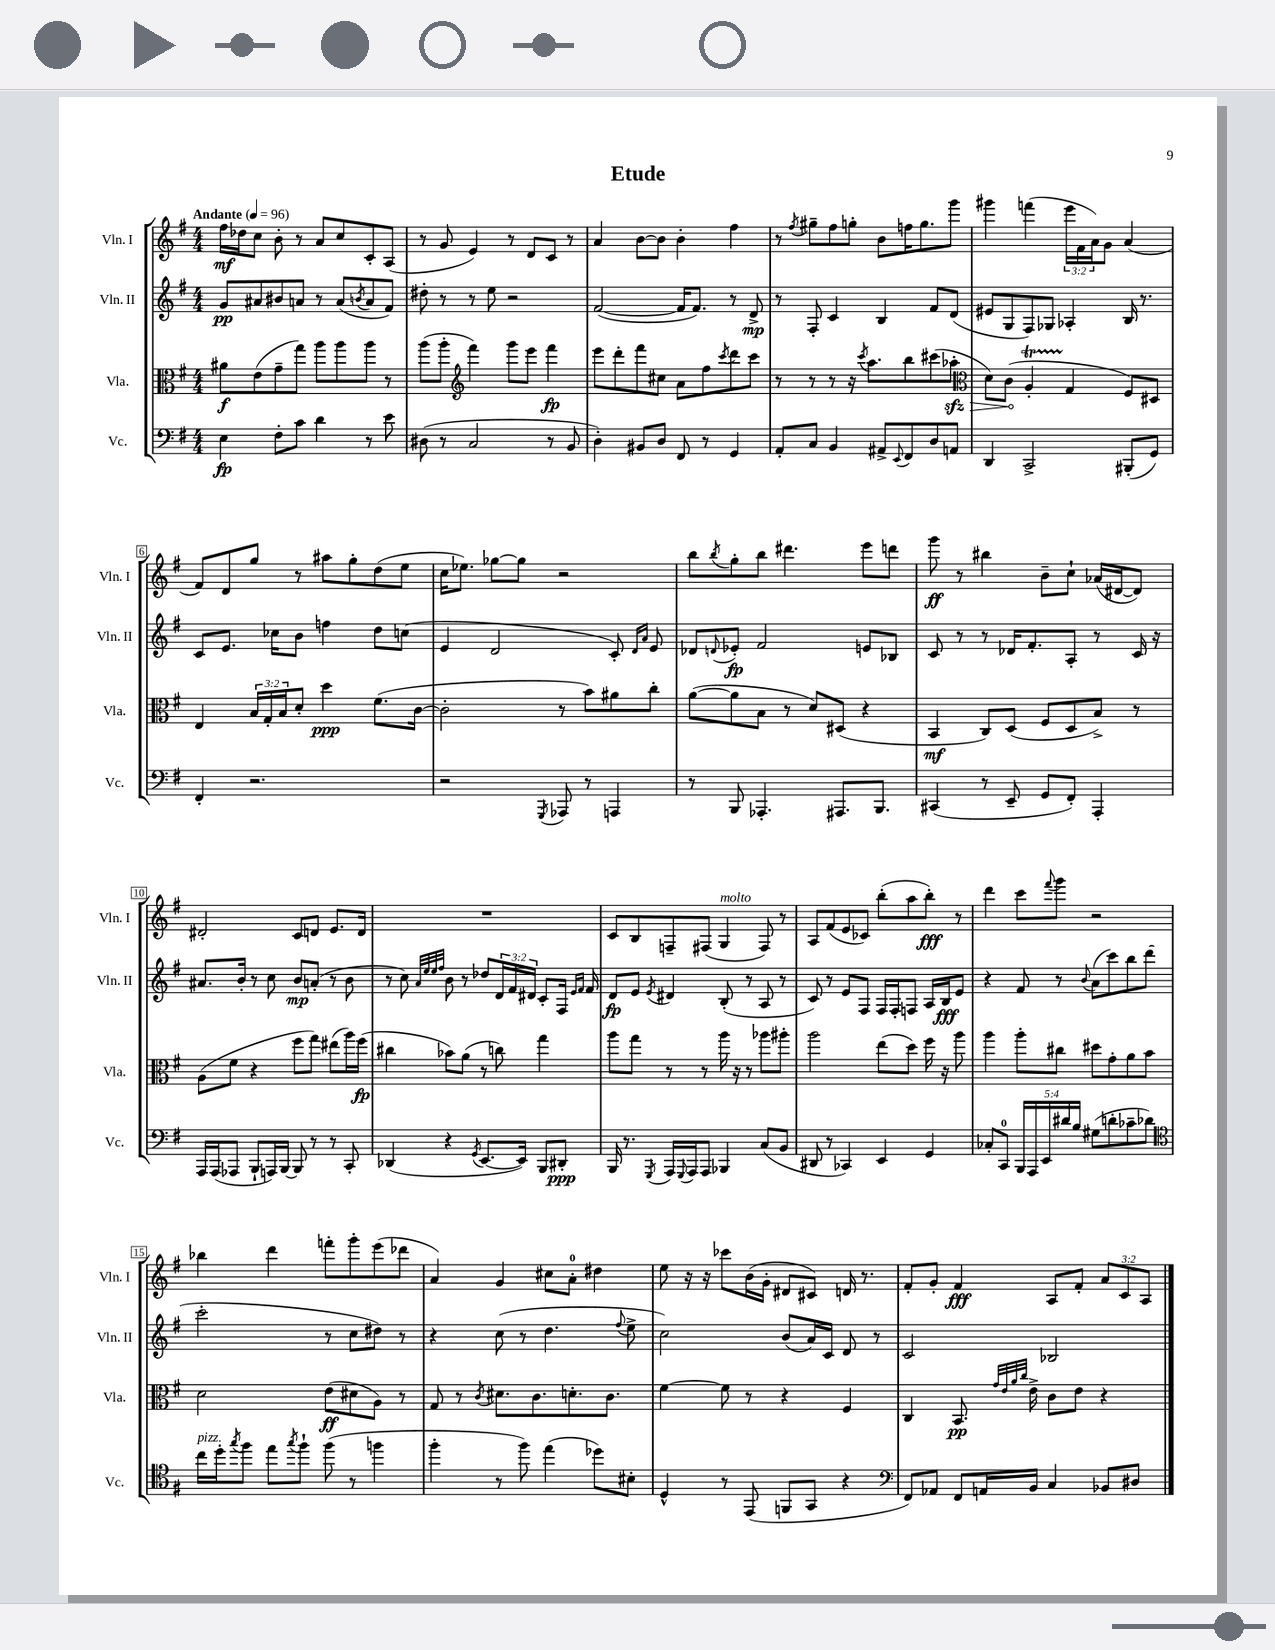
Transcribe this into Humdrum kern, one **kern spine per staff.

**kern	**kern	**kern	**kern
*staff4	*staff3	*staff2	*staff1
*clefF4	*clefC3	*clefG2	*clefG2
*k[f#]	*k[f#]	*k[f#]	*k[f#]
*M4/4	*M4/4	*M4/4	*M4/4
*MM96	*MM96	*MM96	*MM96
4E	8a#	8g	16ff#
.	.	.	16dd-
.	(8e	8a#	8cc
8F#'	8g~	8b#	8b'
8c	8gg)	8a	8r
4d	8aa	8r	8a
.	8aa	(8a	8cc
.	.	8qb	.
8r	8aa	8a	8c'
8e	8r	8f#)	(8A
=	=	=	=
(8D#	(8aa	8dd#'	8r
8r	8aa'	8r	8g
*	*clefG2	*	*
2C	4fff#)	8r	4e)
.	.	8ee	.
.	8ggg	2r	8r
.	8eee	.	8d
8r	4fff#	.	8c
8BB	.	.	8r
=	=	=	=
4D')	8eee	([2f#	4a
.	8ddd'	.	.
8BB#	8fff#	.	[8b
8D	8cc#	.	8b]
8FF#	8a	16f#]	4b'
.	.	8.f#)	.
8r	8ff#	.	.
.	8qccc	.	.
4GG	8ddd	8r	4ff#
.	8ccc	8d^	.
=	=	=	=
8AA'	8r	8r	8r
.	.	.	8qff#
8C	8r	8F#'	8gg#~
4BB	8r	4c	8ff#
.	16r	.	8gg'
.	8qccc	.	.
.	8.aa	.	.
8AA#^	.	4B	8b
8qqEE	.	.	.
8FF#	8bb	.	16ff
.	.	.	8.gg
8D	(8ccc#	8f#	.
8AA	8aa-'	(8d	8ggg
=	=	=	=
*	*clefC3	*	*
4DD	8d)	8e#	4ggg#
.	(8c	8G	.
2CC^	4A'	8F#)	(4fff
.	.	8G-	.
.	4G	4A-'	24eee
.	.	.	24f#
.	.	.	24a)
.	.	.	8g
(8BBB#'	8F#)	16B	(4a
.	.	8.r	.
8GG)	8D#	.	.
=	=	=	=
4FF#'	4E	8c	8f#)
.	.	8.e	8d
2.r	24B	.	8gg
.	24G'	.	.
.	.	16cc-	.
.	24B	.	.
.	8d'	8b	8r
.	4dd	4ff	8aa#
.	.	.	8gg'
.	(8.f#	8dd	(8dd
.	.	(8cc	8ee
.	[16c	.	.
=	=	=	=
2r	2c']	4e	16cc
.	.	.	8.ee-)
.	.	2d	[8gg-
.	.	.	8gg-]
8qGGG	.	.	.
8AAA-	8r	.	2r
8r	8b)	.	.
4AAA	8a#	8c')	.
.	.	16qqd	.
.	.	16qqa	.
.	8cc'	8e	.
=	=	=	=
8r	([8a	8d-	8bb
.	.	8qqd	8qbb
8BBB	8a]	8e-'	8gg'
4.AAA-'	8B	2f#	8bb
.	8r	.	4.ddd#
.	8d)	.	.
8.AAA#	(8D#	.	.
.	4r	8e	8eee
8.BBB	.	.	.
.	.	8B-	8ddd
=	=	=	=
(4CC#	4BB	8c	8ggg
.	.	8r	8r
8r	8C)	8r	4bb#
8EE~	(8D	16d-	.
.	.	8.f#'	.
8GG	8F#	.	8b~
8FF#')	8D	8A'	8cc`
4AAA'	8B^)	8r	(16a-
.	.	.	[16d#
.	8r	16c	8d#])
.	.	16r	.
=	=	=	=
16AAA	(8A	8.a#	2d#'
(16AAA	.	.	.
8AAA-	8f#	.	.
.	.	16b'	.
8BBB`	4r	8r	.
16AAA)	.	8cc	.
[16BBB	.	.	.
8BBB]	8ff#	8b	8c
8r	8gg)	(8a'	8d
8r	(8ee#	8r	8.e
8CC'	16aa)	8b	.
.	(16ff#	.	16d
=	=	=	=
(4DD-	4cc#	8r	1r
.	.	8cc)	.
.	.	32qqa	.
.	.	32qqee	.
.	.	32qqee	.
.	.	32qqff#	.
4r	8b-)	8b	.
.	(8a	8r	.
8qGG	.	.	.
[8.EE	8r	8dd-	.
.	8cc)	24d	.
.	.	24f#	.
16EE])	.	.	.
.	.	24d#	.
8BBB	4gg	8c'	.
8DD#'	.	16F#	.
.	.	16qqe	.
.	.	16qqf#	.
.	.	16f#	.
=	=	=	=
16BBB	8aa	8d	8c
8.r	.	.	.
.	8gg	8e	8B
8qGGG	.	8qe	.
16AAA	8r	4d#	8F~
8qqGGG	.	.	.
16AAA	.	.	.
8AAA	8r	.	(8F#
4BBB-	16aa	(8B'	4G
.	16r	.	.
.	8r	8r	.
(8C	8aa-	8A	8F#)
8BB	8aa#'	8r	8r
=	=	=	=
8DD#	2aa	8c)	8A
8r	.	8r	(8f#
4CC-)	.	8e	8e
.	.	8F#	8c-)
4EE	(8ee	16F#	(8bb'
.	.	16F#'	.
.	8dd)	8F	8aa
4GG	16ff#	16A	8bb')
.	16r	16B	.
.	8aa	8e	8r
=	=	=	=
8C-'	4aa	4r	4ddd
8CC	.	.	.
20BBB	8aa'	8f#	8ccc
20AAA	.	.	.
20EE	.	.	.
.	.	.	8qqfff#
.	8cc#	8r	8ggg
20d#	.	.	.
20B	.	.	.
.	.	8qqb	.
(8G#	8dd#	(8a	2r
8d'	8g'	8ccc)	.
8c-~	8a	8bb	.
8d-)	8b	(8ddd	.
=	=	=	=
*clefC4	*	*	*
16cc	2d	2ccc'	4bb-
16dd'	.	.	.
8qgg	.	.	.
8ff#	.	.	.
8ee	.	.	4ddd
8qgg	.	.	.
8ff#`	.	.	.
(8ff#	(8e	8r	8fff'
8r	8d#	8cc	8ggg'
4ff	8A)	8dd#)	(8eee
.	8r	8r	8ddd-
=	=	=	=
4ff#'	8G	4r	4a)
.	8r	.	.
.	8qc	.	.
8r	8.d#	(8cc	4g
8ff#)	.	8r	.
.	8.c	.	.
(4ee	.	4.dd	8cc#
.	8.d'	.	8a'
8dd-)	.	.	4dd#
.	8.c	.	.
.	.	8qqff#	.
8B#'	.	8ee^	.
=	=	=	=
4D^^	[4f#	2cc)	8ee
.	.	.	16r
.	.	.	16r
8r	8f#]	.	8ccc-
(8EE	8r	.	(16b
.	.	.	16g'
8FF	4r	(8b	8d#
8GG	.	16a)	8c#)
.	.	16c	.
4r	4F#	8d	16d
.	.	.	8.r
.	.	8r	.
=	=	=	=
*clefF4	*	*	*
8FF#)	4C	2c	8f#'
8AA-	.	.	8g'
8FF#	8.BB	.	4f#
16AA	.	.	.
.	32qqg	.	.
.	32qqe	.	.
.	32qqa	.	.
.	32qqcc	.	.
16BB	16e^	.	.
4C	8c	2B-	8A
.	8e	.	8f#'
8BB-	4r	.	12a
.	.	.	12c
8D#	.	.	.
.	.	.	12A
==	==	==	==
*-	*-	*-	*-
